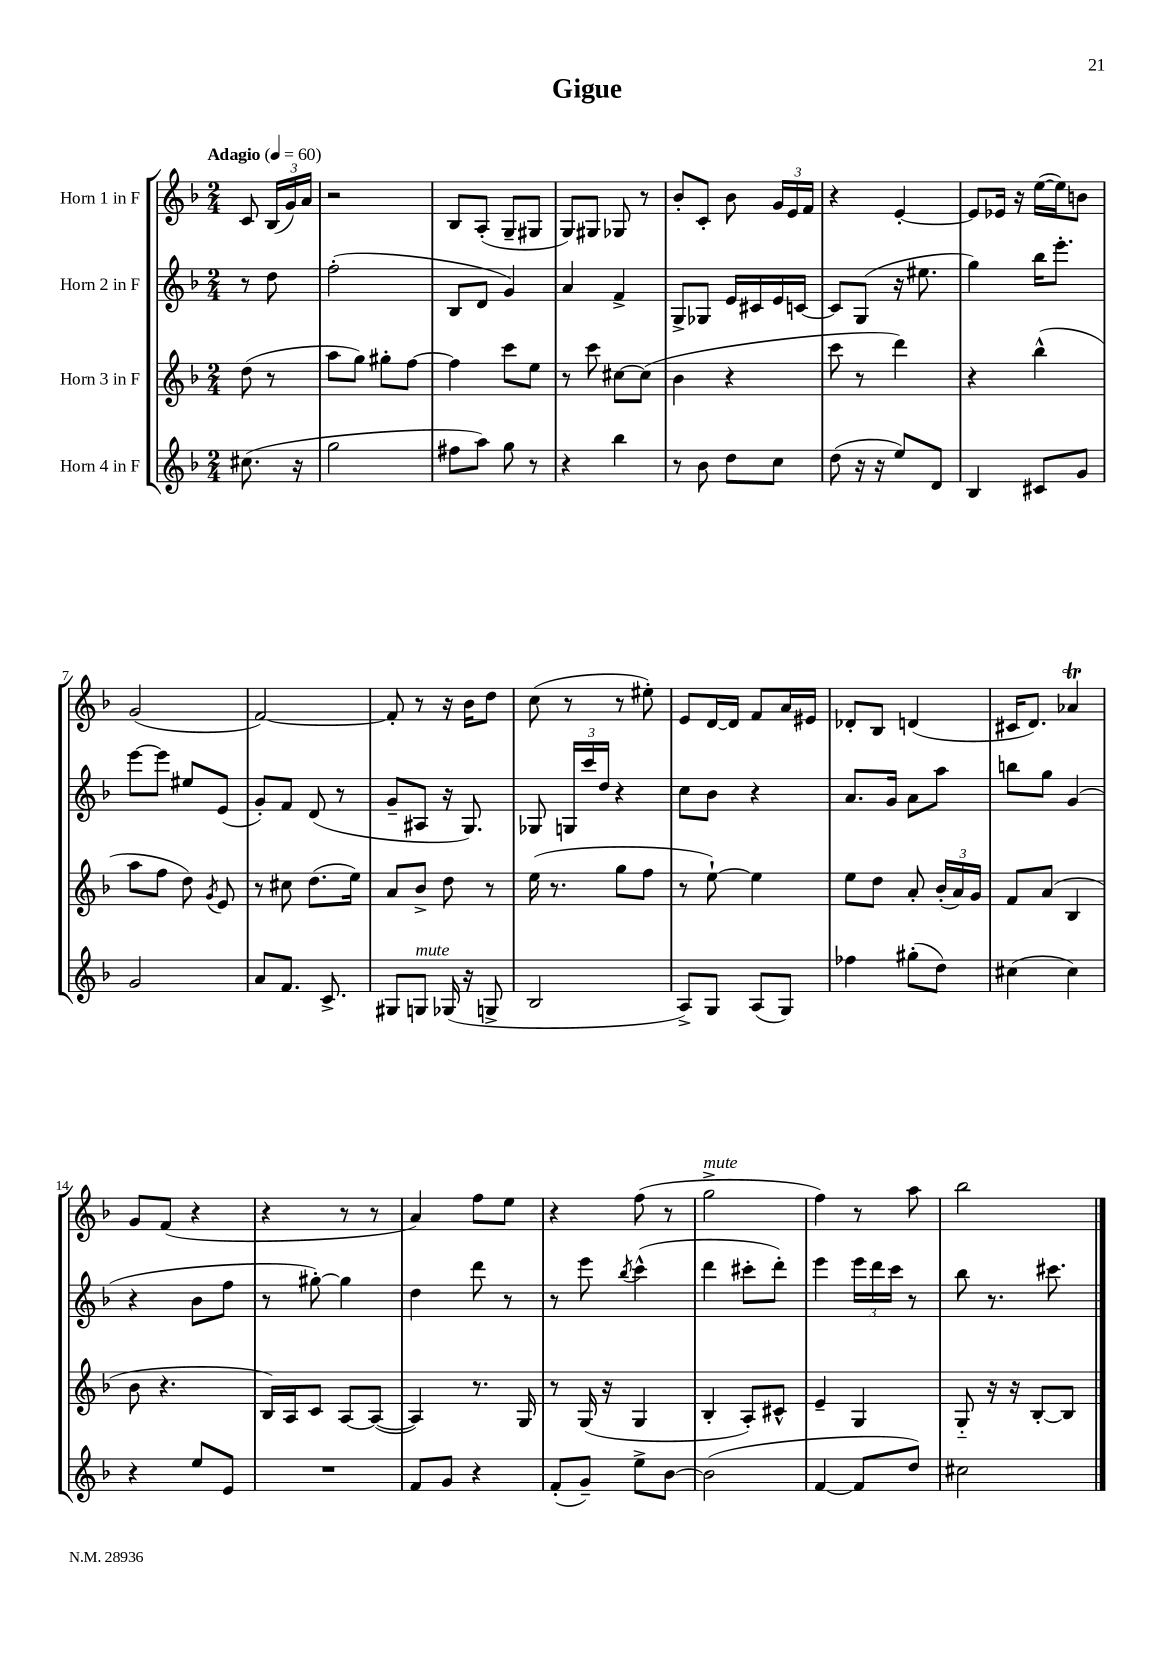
\header { title = "Gigue" }
<<
\new StaffGroup <<
\new Staff = "s0" \with { instrumentName = "Horn 1 in F" } {
    \clef treble \key f \major \numericTimeSignature \time 2/4 \partial 4 \tempo "Adagio" 4 = 60
    \autoBeamOff c'8 \tuplet 3/2 { bes16[( g'16) a'16] } |
    r2 |
    bes8[ a8]-.( g8[-- gis8] |
    g8[) gis8] ges8 r8 |
    bes'8[-. c'8]-. bes'8 \tuplet 3/2 { g'16[ e'16 f'16] } |
    r4 e'4~-. |
    e'8[ ees'16] r16 e''16[~( e''16) b'8] |
    g'2( |
    f'2~) |
    f'8-. r8 r16 bes'16[ d''8] |
    c''8( r8 r8 eis''8-.) |
    e'8[ d'16~ d'16] f'8[ a'16 eis'16] |
    des'8[-. bes8] d'4( |
    cis'16[ d'8.]) aes'4\trill |
    g'8[ f'8]( r4 |
    r4 r8 r8 |
    a'4) f''8[ e''8] |
    r4 f''8( r8 |
    g''2->^\markup { \italic "mute" } |
    f''4) r8 a''8 |
    bes''2 \bar "|." |
}
\new Staff = "s1" \with { instrumentName = "Horn 2 in F" } {
    \clef treble \key f \major \numericTimeSignature \time 2/4 \partial 4
    \autoBeamOff r8 d''8 |
    f''2-.( |
    bes8[ d'8] g'4) |
    a'4 f'4-> |
    g8[-> ges8] e'16[ cis'16 e'16 c'16]~ |
    c'8[ g8]( r16 eis''8. |
    g''4) bes''16[ e'''8.]-. |
    e'''8[~ e'''8] eis''8[ e'8]( |
    g'8[-.) f'8] d'8( r8 |
    g'8[-- ais8] r16 g8.) |
    ges8 \tuplet 3/2 { g16[ c'''16 d''16] } r4 |
    c''8[ bes'8] r4 |
    a'8.[ g'16] a'8[ a''8] |
    b''8[ g''8] g'4( |
    r4 bes'8[ f''8] |
    r8 gis''8~-.) gis''4 |
    d''4 d'''8 r8 |
    r8 e'''8 \acciaccatura { bes''8 } c'''4-^( |
    d'''4 cis'''8[-. d'''8]-.) |
    e'''4 \tuplet 3/2 { e'''16[ d'''16 c'''16] } r8 |
    bes''8 r8. cis'''8. \bar "|." |
}
\new Staff = "s2" \with { instrumentName = "Horn 3 in F" } {
    \clef treble \key f \major \numericTimeSignature \time 2/4 \partial 4
    \autoBeamOff d''8( r8 |
    a''8[ g''8]) gis''8[-. f''8]~ |
    f''4 c'''8[ e''8] |
    r8 c'''8 cis''8[~ cis''8]( |
    bes'4 r4 |
    c'''8 r8 d'''4) |
    r4 bes''4-^( |
    a''8[ f''8] d''8) \acciaccatura { g'8 } e'8 |
    r8 cis''8 d''8.[( e''16]) |
    a'8[ bes'8]-> d''8 r8 |
    e''16( r8. g''8[ f''8] |
    r8 e''8~-!) e''4 |
    e''8[ d''8] a'8-. \tuplet 3/2 { bes'16[-.( a'16) g'16] } |
    f'8[ a'8]( bes4 |
    bes'8 r4. |
    bes16[) a16 c'8] a8[~ a8]~( |
    a4) r8. g16 |
    r8 g16( r16 g4 |
    bes4-. a8[-.) cis'8]-^ |
    e'4-- g4 |
    g8-_ r16 r16 bes8[~-. bes8] \bar "|." |
}
\new Staff = "s3" \with { instrumentName = "Horn 4 in F" } {
    \clef treble \key f \major \numericTimeSignature \time 2/4 \partial 4
    \autoBeamOff cis''8.( r16 |
    g''2 |
    fis''8[ a''8]) g''8 r8 |
    r4 bes''4 |
    r8 bes'8 d''8[ c''8] |
    d''8( r16 r16 e''8[) d'8] |
    bes4 cis'8[ g'8] |
    g'2 |
    a'8[ f'8.] c'8.-> |
    gis8[ g8]^\markup { \italic "mute" } ges16( r16 g8-> |
    bes2 |
    a8[->) g8] a8[( g8]) |
    fes''4 gis''8[-.( d''8]) |
    cis''4( cis''4) |
    r4 e''8[ e'8] |
    R2 |
    f'8[ g'8] r4 |
    f'8[-.( g'8]--) e''8[-> bes'8]~ |
    bes'2( |
    f'4~ f'8[ d''8]) |
    cis''2 \bar "|." |
}
>>
>>
